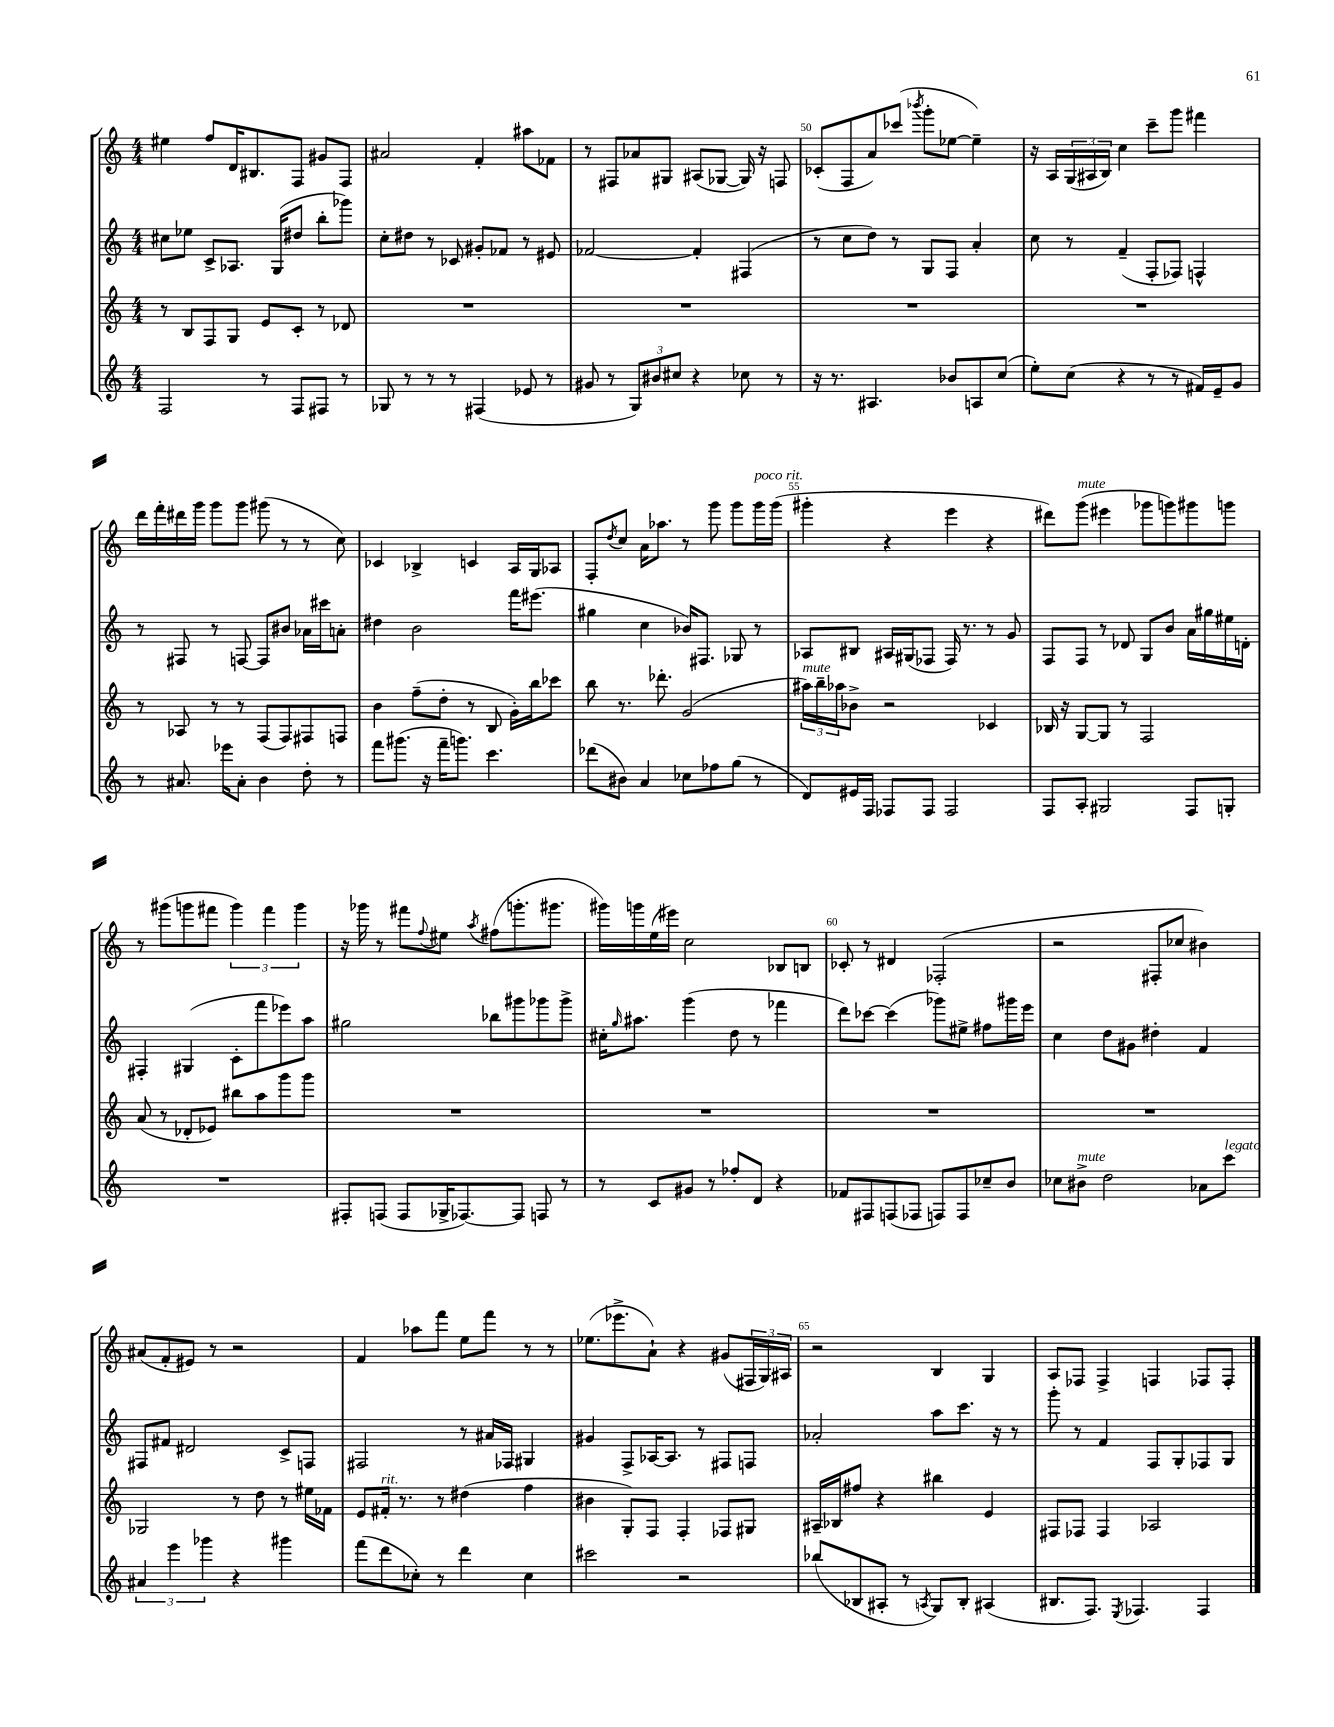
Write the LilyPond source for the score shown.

<<
\new StaffGroup <<
\new Staff = "s0" {
    \clef treble \key c \major \numericTimeSignature \time 4/4
    eis''4 f''8 d'16 bis8. f8 gis'8 f8 |
    ais'2 f'4-. ais''8 fes'8 |
    r8 fis8 aes'8 gis8 ais8( ges8~ ges16) r16 f8 |
    ces'8-.( f8 a'8) ces'''8( \acciaccatura { bes'''8 } g'''8-. ees''8~ ees''4--) |
    r16 a16 \tuplet 3/2 { g16( ais16 b16) } c''4 c'''8-- g'''8 fis'''4 |
    d'''16 f'''16-. dis'''16 g'''16 g'''8 g'''8 gis'''8( r8 r8 c''8) |
    ces'4 bes4-> c'4 a16 g16 aes8 |
    f8-. \acciaccatura { d''8 } c''8 a'16 aes''8. r8 g'''8 g'''8 g'''16^\markup { \italic "poco rit." } g'''16( |
    gis'''4-. r4 e'''4 r4 |
    dis'''8) g'''8^\markup { \italic "mute" }( eis'''4 ges'''8 g'''8) gis'''8 g'''8 |
    r8 gis'''8( g'''8 fis'''8 \tuplet 3/2 { g'''4) fis'''4 g'''4 } |
    r16 ges'''16 r8 fis'''8 \appoggiatura { f''8 } eis''8 \acciaccatura { a''8 } fis''8( g'''8.-. gis'''8. |
    gis'''16) g'''16 e''16( eis'''16) c''2 bes8 b8 |
    ces'8-. r8 dis'4 fes2-.( |
    r2 fis8-. ces''8 bis'4) |
    ais'8( f'8-. eis'8) r8 r2 |
    f'4 aes''8 f'''8 e''8 f'''8 r8 r8 |
    ees''8.( ees'''8.-> a'8-!) r4 gis'8( \tuplet 3/2 { fis16 g16) ais16 } |
    r2 b4 g4 |
    a8 fes8 fes4-> f4 fes8 fes8-. \bar "|." |
}
\new Staff = "s1" {
    \clef treble \key c \major \numericTimeSignature \time 4/4
    cis''8 ees''8 c'8-> aes8. g16( dis''8 b''8-. ges'''8) |
    c''8-. dis''8 r8 ces'8 gis'8-. fes'8 r8 eis'8 |
    fes'2~ fes'4-. fis4( |
    r8 c''8 d''8) r8 g8 f8 a'4-. |
    c''8 r8 f'4--( f8-. fes8) f4-^ |
    r8 fis8 r8 f8~ f8 bis'8 aes'16 cis'''16 a'8-. |
    dis''4 b'2 f'''16 eis'''8.( |
    gis''4 c''4 bes'16) fis8. ges8 r8 |
    aes8 bis8 ais16 gis16( fes8 fes16) r8. r8 g'8 |
    f8 f8 r8 des'8 g8 b'8 a'16 gis''16 eis''16 d'16-. |
    fis4-. gis4( c'8-. f'''8 ees'''8) a''8 |
    gis''2 bes''8 gis'''8 ges'''8 ges'''8-> |
    cis''16-. \grace { g''16 } ais''8. g'''4( d''8 r8 fes'''4 |
    d'''8) ces'''8~ ces'''4( ges'''8) eis''8-> fis''8 gis'''16 e'''16 |
    c''4 d''8 gis'8 dis''4-. f'4 |
    fis8 fis'8 dis'2 c'8-> f8 |
    fis2 r8 ais'16 fes16 gis4 |
    gis'4 f8-> aes16~ aes8. r8 fis8 f8 |
    aes'2-. a''8 c'''8. r16 r8 |
    g'''8-. r8 f'4 f8 g8-. fes8 g8 \bar "|." |
}
\new Staff = "s2" {
    \clef treble \key c \major \numericTimeSignature \time 4/4
    r8 b8 f8 g8 e'8 c'8-. r8 des'8 |
    R1 |
    R1 |
    R1 |
    R1 |
    r8 aes8 r8 r8 f8( f8) fis8 f8 |
    b'4 f''8--( d''8-. r8 b8 g'16-.) b''16 ces'''8 |
    b''8 r8. des'''8.-. g'2( |
    \tuplet 3/2 { ais''16^\markup { \italic "mute" }) b''16-- aes''16 } bes'8-> r2 ces'4 |
    bes16 r16 g8~ g8 r8 f2 |
    a'8( r8 des'8-. ees'8) bis''8 a''8 g'''8 g'''8 |
    R1 |
    R1 |
    R1 |
    R1 |
    ges2 r8 d''8 r8 eis''16 fes'16 |
    e'8 fis'16-.^\markup { \italic "rit." } r8. r8 dis''4( f''4 |
    bis'4 g8-.) f8 f4-. fes8 gis8 |
    ais16-- bes16 fis''8 r4 bis''4 e'4 |
    fis8 fes8 fes4 aes2 \bar "|." |
}
\new Staff = "s3" {
    \clef treble \key c \major \numericTimeSignature \time 4/4
    f2 r8 f8 fis8 r8 |
    ges8 r8 r8 r8 fis4( ees'8 r8 |
    gis'8 r8 \tuplet 3/2 { g8) bis'8 cis''8 } r4 ces''8 r8 |
    r16 r8. ais4. bes'8 a8 c''8( |
    e''8-.) c''8( r4 r8 r8 fis'16) e'16-- g'8 |
    r8 ais'8. ees'''16 ais'8-. b'4 d''8-. r8 |
    f'''8 gis'''8.( r16 f'''16-- g'''8.) c'''4. |
    des'''8( bis'8) a'4 ces''8 fes''8 g''8( r8 |
    d'8) eis'16 f16 fes8 fes8 fes2 |
    f8 a8-. gis2 f8 g8-. |
    R1 |
    fis8-. f8( f8 ges16-> fes8.~) fes8 f8 r8 |
    r8 c'8 gis'8 r8 fes''8-. d'8 r4 |
    fes'8 fis8 f8( fes8 f8) f8 ces''8-- b'8 |
    ces''8 bis'8->^\markup { \italic "mute" } d''2 aes'8 c'''8^\markup { \italic "legato" } |
    \tuplet 3/2 { ais'4 e'''4 ges'''4 } r4 gis'''4 |
    f'''8( d'''8 ces''8-.) r8 d'''4 ces''4 |
    cis'''2 r2 |
    bes''8( bes8 ais8-. r8 \acciaccatura { a8 } g8) bes8-. ais4( |
    bis8. f8.) \acciaccatura { e8 } fes4. fes4 \bar "|." |
}
>>
>>
\layout { \context { \Score currentBarNumber = #47 \override BarNumber.break-visibility = ##(#f #t #t) barNumberVisibility = #(every-nth-bar-number-visible 5) } }
